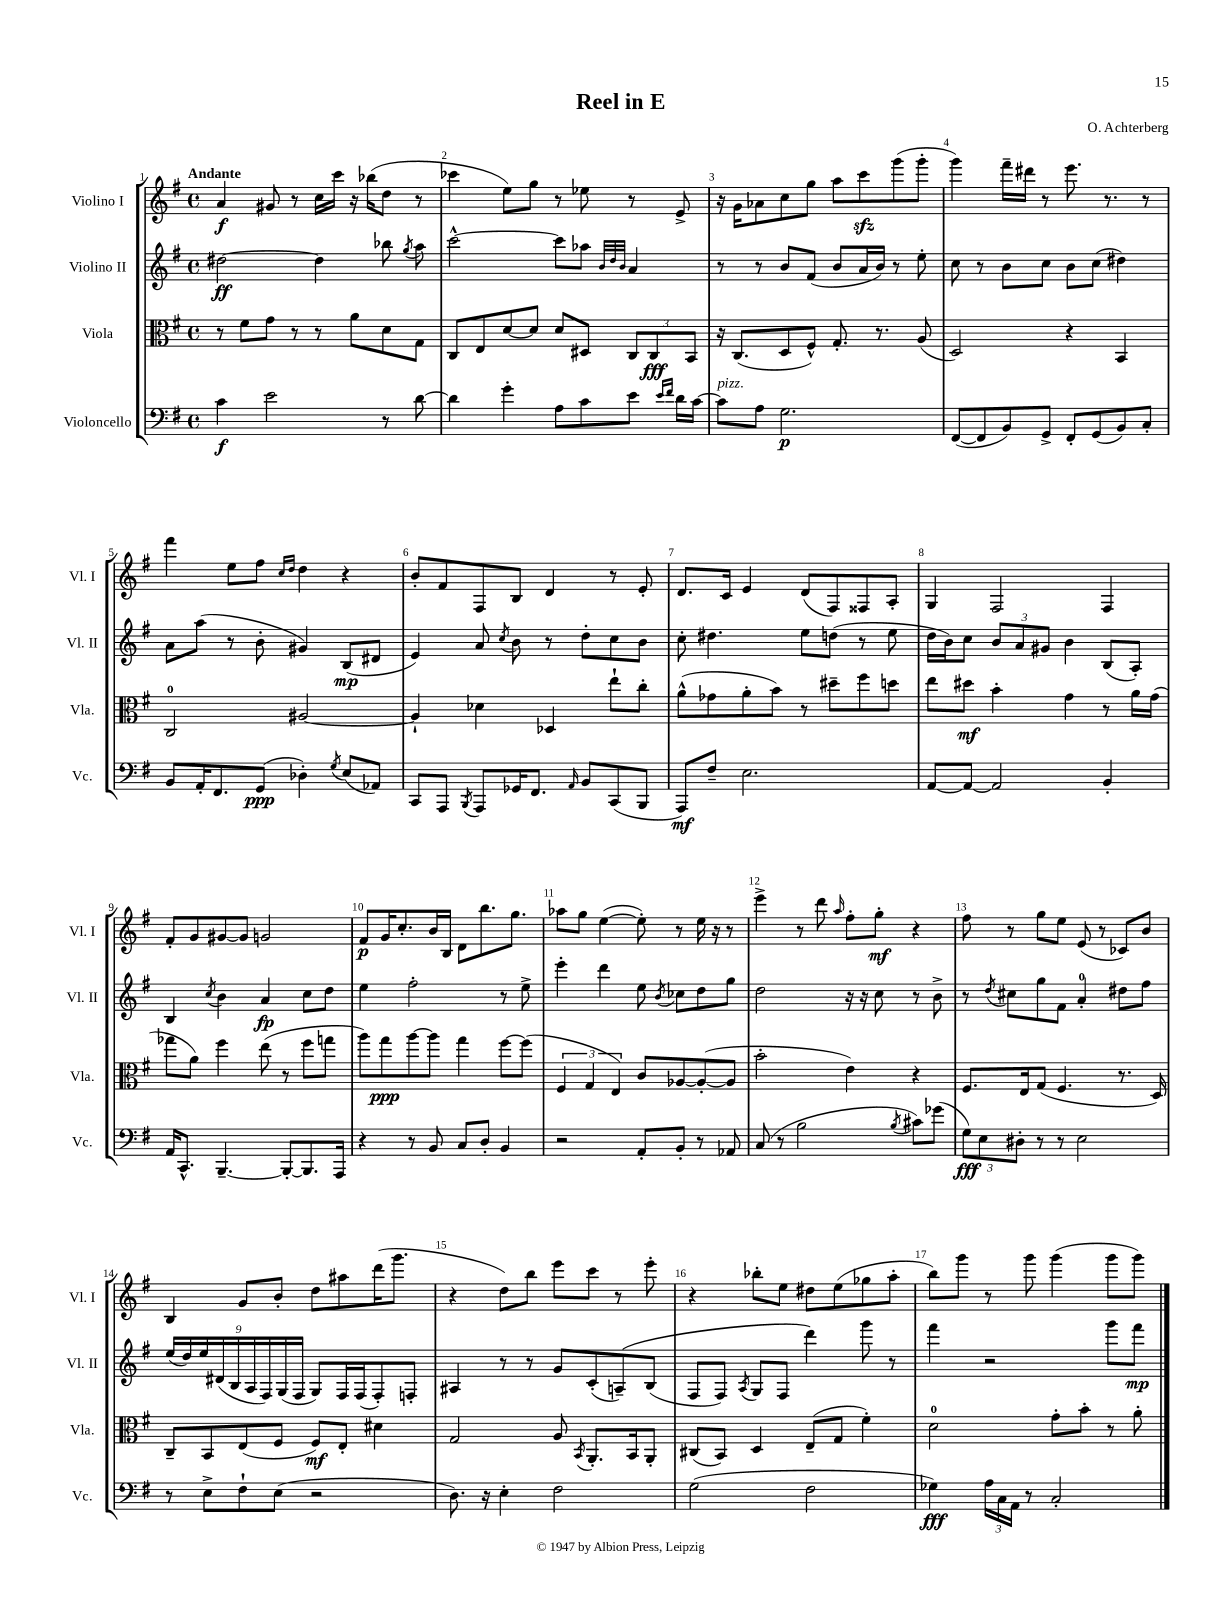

**kern	**kern	**kern	**kern
*staff4	*staff3	*staff2	*staff1
*clefF4	*clefC3	*clefG2	*clefG2
*k[f#]	*k[f#]	*k[f#]	*k[f#]
*M4/4	*M4/4	*M4/4	*M4/4
*met(c)	*met(c)	*met(c)	*met(c)
4c\	8r	[2dd#\	4a/
.	8f#\L	.	.
2e\	8g\J	.	8g#/
.	8r	.	8r
.	8r	4dd#\]	16cc\LL
.	.	.	16ccc\JJ
.	8a\L	.	16r
.	.	.	(16bb-\LK
8r	8d\	8bb-\	8dd\J
.	.	8qgg/	.
[8d\	8G\J	8aa\	8r
=	=	=	=
4d\]	8C/L	[2ccc^^\	4ccc-\
.	8E/	.	.
4g'\	[8d/	.	8ee\L)
.	8d/]J	.	8gg\J
8A\L	8d/L	8ccc\]L	8r
8c\	8D#/J	8aa-\J	8ee-\
.	.	32qqb/LLL	.
.	.	32qqdd/	.
.	.	32qqb/JJJ	.
8e\J	12C/L	4a/	8r
.	12C/	.	.
16qqe/LL	.	.	.
16qqf#/JJ	.	.	.
16d\LL	.	.	8e^/
.	12BB/J	.	.
[16c\JJ	.	.	.
=	=	=	=
8c\]L	16r	8r	16r
.	(8.C/L	.	16g\LK
8A\J	.	8r	8a-\
2.G\	8D/	8b/L	8cc\
.	8F#^^/J)	(8f#/J	8gg\J
.	8.G'/	8b/L	8aa\L
.	.	16a/L	8ccc\
.	8.r	16b/JJ)	.
.	.	8r	(8ggg\
.	(8A/	8ee'\	8ggg'\J
=	=	=	=
([8FF#/L	2D/)	8cc\	4ggg\)
8FF#/]	.	8r	.
8BB/)	.	8b\L	16fff#~\LL
.	.	.	16ddd#\JJ
8GG^/J	.	8cc\J	8r
8FF#'/L	4r	8b\L	8.eee\
(8GG/	.	(8cc\J	.
.	.	.	8.r
8BB/)	4BB/	4dd#\)	.
8C'/J	.	.	8r
=	=	=	=
8BB/L	2C/	8a\L	4fff#\
16AA'/K	.	(8aa\J	.
8.FF#/	.	.	.
.	.	8r	8ee\L
(8GG/J	.	8b'\	8ff#\J
.	.	.	16qqcc/LL
.	.	.	16qqdd/JJ
4D-'\)	[2A#/	4g#/)	4dd\
8qG/	.	.	.
(8E/L	.	(8B/L	4r
8AA-/J)	.	8d#/J	.
=	=	=	=
8CC/L	4A#`/]	4e/)	8b'/L
8AAA/J	.	.	8f#/
8qBBB/	.	.	.
8AAA/L	4d-\	8a/	8F#/
.	.	8qcc/	.
16GG-/K	.	8b\	8B/J
8.FF#/J	.	.	.
.	4D-/	8r	4d/
16qqAA/	.	.	.
8BB/L	.	8dd'\L	.
(8CC/	8ee`\L	8cc\	8r
8BBB/J	8cc'\J	8b\J	8e'/
=	=	=	=
8AAA/L)	(8a^^\L	8cc'\	8.d/L
8F#~/J	8g-\	4.dd#\	.
.	.	.	16c/Jk
2.E\	8a'\	.	4e/
.	8b\J)	.	.
.	8r	8ee\L	(8d/L
.	8dd#~\L	(8dd\J	8F#/)
.	8ff#\	8r	8F##/
.	8dd\J	8ee\	8A'/J
=	=	=	=
[8AA/L	8ee\L	16dd\LL	4G/
.	.	16b\J)	.
8AA/_J	8dd#\J	8cc\J	.
2AA/]	4b'\	12b/L	2F#/
.	.	12a/	.
.	.	12g#/J	.
.	4g\	4b\	.
4BB'/	8r	(8B/L	4F#/
.	16a\LL	8A'/J)	.
.	(16g\JJ	.	.
=	=	=	=
16AA/LK	8gg-\L	4B/	8f#'/L
8.CC^^/J	.	.	.
.	8a\J)	.	8g/
.	.	8qcc/	.
[4.BBB~/	4ff#\	4b\	[8g#/
.	.	.	8g#/]J
.	(8ee\	4a/	2g/
8BBB'/_L	8r	.	.
8.BBB/]	8ff#\L	8cc\L	.
.	8gg\J	8dd\J	.
16AAA/Jk	.	.	.
=	=	=	=
4r	8aa\L)	4ee\	8f#/L
.	8gg\	.	16g/K
.	.	.	8.cc'/
8r	[8aa\	2ff#'\	.
8BB/	8aa\]J	.	16b/L
.	.	.	16B/JJ
8C/L	4gg\	.	8d\L
8D'/J	.	.	8.bb\
4BB/	[8ff#\L	8r	.
.	.	.	8.gg\J
.	(8ff#\]J	8ee^\	.
=	=	=	=
2r	6F#/	4eee'\	8aa-\L
.	.	.	8gg\J
.	6G/	.	.
.	.	4ddd\	([4ee\
.	6E/)	.	.
8AA'/L	8c/L	8ee\	8ee'\])
.	.	8qb/	.
8BB'/J	[8A-/	8cc-\L	8r
8r	(8A-'/_	8dd\	16ee\
.	.	.	16r
8AA-/	8A-/]J	8gg\J	8r
=	=	=	=
(8C/	2b'\	2dd\	4eee^\
8r	.	.	.
2B\	.	.	8r
.	.	.	8ddd\
.	.	.	16qqaa/
.	4e\)	16r	8ff#'\L
.	.	16r	.
.	.	8cc\	8gg'\J
8qB/	.	.	.
8c#\L)	4r	8r	4r
(8g-\J	.	8b^\	.
=	=	=	=
12G\L)	8.F#/L	8r	8ff#\
12E\	.	.	.
.	.	8qdd/	.
.	.	8cc#\L	8r
12D#'\J	.	.	.
.	16E/k	.	.
8r	(8G/J	8gg\	8gg\L
8r	4.F#/	8f#\J	8ee\J
2E\	.	4a'/	(8e/
.	.	.	8r
.	8.r	8dd#\L	8c-/L)
.	.	8ff#\J	8b/J
.	16D/)	.	.
=	=	=	=
8r	8C~/L	(18ee/LL	4B/
.	.	18dd/)	.
.	.	18ee/	.
8E^\L	8BB/	.	.
.	.	(18d#/	.
.	.	18B/	.
8F#`\	(8E/	.	8g/L
.	.	18A/	.
.	.	18F#/)	.
(8E\J	8F#/J	.	8b'/J
.	.	(18G/	.
.	.	18F#/JJ	.
2r	8F#/L)	8G/L)	8dd\L
.	8E'/J	16F#/L	8aa#\
.	.	(16F#/J	.
.	4d#\	8F#'/)	(16ddd\K
.	.	.	8.ggg\J
.	.	8F'/J	.
=	=	=	=
8.D\)	2G/	4A#/	4r
16r	.	.	.
4E'\	.	8r	8dd\L)
.	.	8r	8bb\J
2F#\	8A/	8g/L	8eee\L
.	8qBB/	.	.
.	8.AA'/L	(8c'/	8ccc\J
.	.	&(8A~/)	8r
.	16BB/k	.	.
.	8AA'/J	(8B/J	8eee'\
=	=	=	=
(2G\	(8C#/L	8F#/L	4r
.	8BB/J)	8F#/J)	.
.	.	8qA/	.
.	4D/	8G/L	8bb-'\L
.	.	8F#/J	8ee\J
2F#\	(8E~/L	4ddd\&)	8dd#\L
.	8G/J	.	(8ee\
.	4f#'\)	8ggg\	8gg-\
.	.	8r	8aa'\J
=	=	=	=
4G-\)	2d\	4fff#\	8bb\L)
.	.	.	8ggg\J
24A\LL	.	2r	8r
24C\	.	.	.
24AA\JJ	.	.	.
8r	.	.	8ggg\
2C'/	8g'\L	.	(4ggg\
.	8b'\J	.	.
.	8r	8ggg\L	8ggg\L
.	8a'\	8fff#\J	8ggg\J)
==	==	==	==
*-	*-	*-	*-
